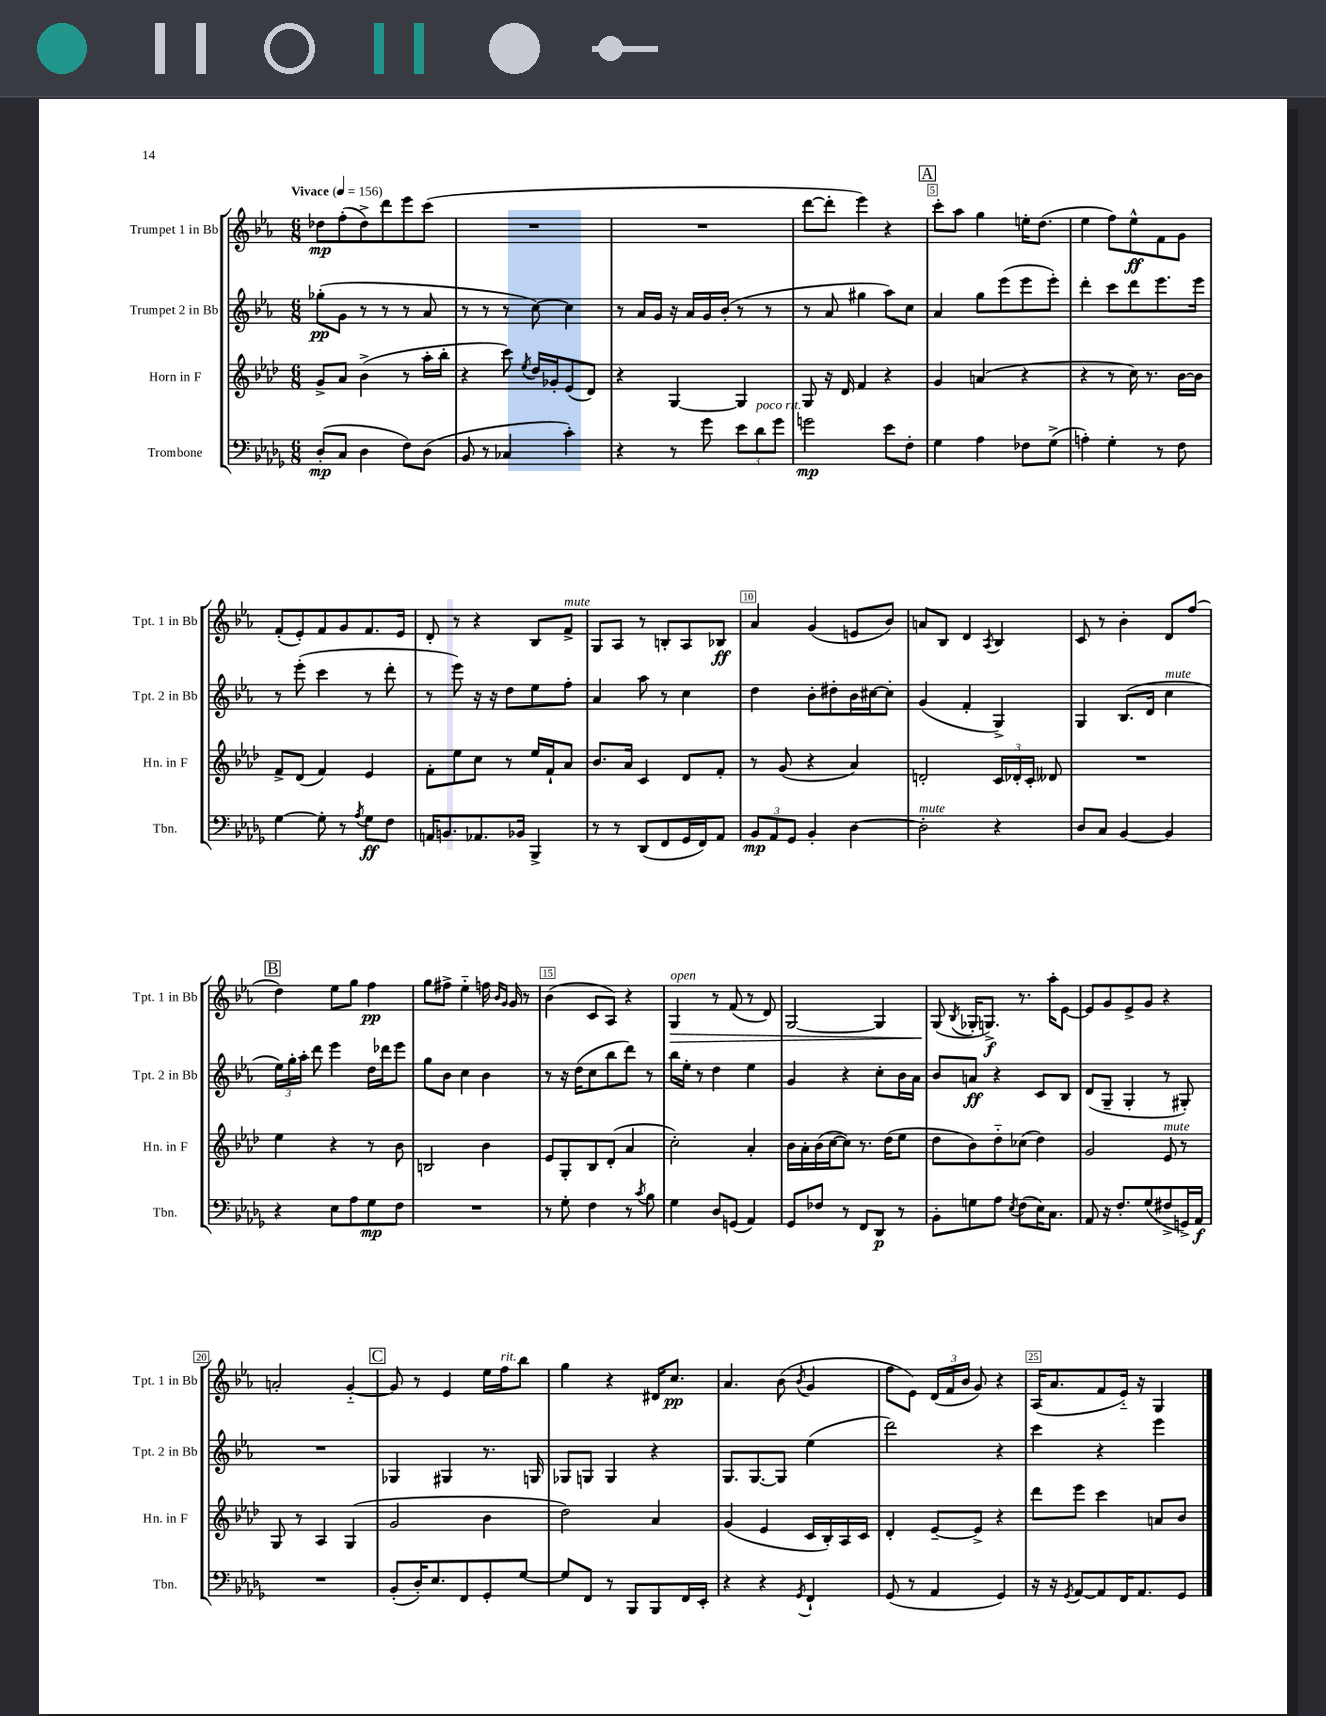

**kern	**dynam	**kern	**kern	**dynam	**kern	**dynam
*part4	*part4	*part3	*part2	*part2	*part1	*part1
*staff4	*staff4	*staff3	*staff2	*staff2	*staff1	*staff1
*I"Trombone	*	*I"Horn in F	*I"Trumpet 2 in Bb	*	*I"Trumpet 1 in Bb	*
*I'Tbn.	*	*I'Hn. in F	*I'Tpt. 2 in Bb	*	*I'Tpt. 1 in Bb	*
*clefF4	*	*clefG2	*clefG2	*	*clefG2	*
*k[b-e-a-d-g-]	*	*k[b-e-a-d-]	*k[b-e-a-]	*	*k[b-e-a-]	*
*M6/8	*	*M6/8	*M6/8	*	*M6/8	*
*MM156	*	*MM156	*MM156	*	*MM156	*
=1	=1	=1	=1	=1	=1	=1
!	!	!	!	!	!LO:TX:a:B:t=Vivace	!
(8D-'/L	mp	8g^/L	(8gg-X'\L	pp	8dd-X\L	mp
8C/J	.	8a-/J	8g\J	.	(8ff'\	.
4D-\	.	(4b-^\	8r	.	8dd-^\)	.
.	.	.	8r	.	8ddd\	.
8F\L)	.	8r	8r	.	8eee-\	.
(8D-\J	.	16aa-'\LL	8a-/	.	(8ccc\J	.
.	.	16bb-'\JJ	.	.	.	.
=2	=2	=2	=2	=2	=2	=2
8BB-/	.	4r	8r	.	2.r	.
8r	.	.	8r	.	.	.
4C-X/	.	8ccc\)	8r	.	.	.
.	.	8qee-/	.	.	.	.
.	.	16dd-/LL	[8cc\)	.	.	.
.	.	16g-X'/J	.	.	.	.
4c'\)	.	(8e-/	4cc\]	.	.	.
.	.	8d-/J)	.	.	.	.
=3	=3	=3	=3	=3	=3	=3
4r	.	4r	8r	.	2.r	.
.	.	.	16a-/LL	.	.	.
.	.	.	16g/JJ	.	.	.
8r	.	[4G/	16r	.	.	.
.	.	.	16a-/LL	.	.	.
8g-\	.	.	16g/	.	.	.
.	.	.	(16b-'/JJ	.	.	.
12e-\L	.	4G/]	8r	.	.	.
!LO:TX:a:i:t=poco rit.	!	!	!	!	!	!
12d-\	.	.	.	.	.	.
.	.	.	8r	.	.	.
12g-\J	.	.	.	.	.	.
=4	=4	=4	=4	=4	=4	=4
2gn\	mp	8G/	8r	.	[8ddd\L	.
.	.	16r	8a-/	.	8ddd'\J]	.
.	.	16d-/	.	.	.	.
.	.	4f/	4gg#X\	.	4eee-\)	.
8e-\L	.	4r	8aa-\L)	.	4r	.
8F'\J	.	.	8cc\J	.	.	.
!!LO:REH:place=s1:t=A
=5	=5	=5	=5	=5	=5	=5
4G-\	.	4g/	4a-/	.	8ccc'\L	.
.	.	.	.	.	8aa-\J	.
4A-\	.	(4an/	8gg\L	.	4gg\	.
.	.	.	(8eee-\	.	.	.
8F-X\L	.	4r	8eee-\	.	16een'\KL	.
.	.	.	.	.	(8.dd\J	.
(8G-^\J	.	.	8eee-'\J)	.	.	.
=6	=6	=6	=6	=6	=6	=6
4An'\)	.	4r	4ddd'\	.	4ee-\	.
4G-'\	.	8r	8ccc\L	.	8ff\L)	.
.	.	16cc\)	8ddd\	.	8ee-^^\	ff
.	.	8.r	.	.	.	.
8r	.	.	8.eee-\	.	8f\	.
8F\	.	[16b-\LL	.	.	8g\J	.
.	.	16b-\JJ]	16eee-\Jk	.	.	.
!!LO:LB:g=z
=7	=7	=7	=7	=7	=7	=7
[4G-\	.	8f^/L	8r	.	(8f'/L	.
.	.	(8d-/J	(8eee-'\	.	8e-'/)	.
8G-'\]	.	4f/)	4ccc\	.	8f/	.
8r	.	.	.	.	8g/	.
8qA-/	.	.	.	.	.	.
8G-\L	ff	4e-/	8r	.	8.f/	.
8F\J	.	.	8ddd'\	.	.	.
.	.	.	.	.	16e-/Jk	.
=8	=8	=8	=8	=8	=8	=8
16AAn/KL	.	8f'\L	8r	.	8d'/	.
8.BBn/	.	.	.	.	.	.
.	.	8ee-\	8eee-\)	.	8r	.
8.AA-X/	.	8cc\J	16r	.	4r	.
.	.	.	16r	.	.	.
.	.	8r	8dd\L	.	.	.
16BB-X/Jk	.	.	.	.	.	.
4BBB-^/	.	16ee-/LL	8ee-\	.	8B-/L	.
.	.	16f`/J	.	.	.	.
!	!	!	!	!	!LO:TX:a:i:t=mute	!
.	.	8a-/J	8ff'\J	.	8f^/J	.
=9	=9	=9	=9	=9	=9	=9
8r	.	8.b-/L	4a-/	.	8G/L	.
8r	.	.	.	.	8A-/J	.
.	.	16a-/Jk	.	.	.	.
(8DD-/L	.	4c/	8aa-\	.	8r	.
8FF/	.	.	8r	.	8Bn'/L	.
16GG-/L	.	8d-/L	4cc\	.	8A-/	.
16FF/J)	.	.	.	.	.	.
8AA-/J	.	8f'/J	.	.	8B-X/J	ff
=10	=10	=10	=10	=10	=10	=10
12BB-/L	mp	8r	4dd\	.	4a-/	.
12AA-/	.	.	.	.	.	.
.	.	(8g/	.	.	.	.
12GG-/J	.	.	.	.	.	.
4BB-'/	.	4r	8b-'\L	.	(4g/	.
.	.	.	8dd#X'\	.	.	.
[4D-\	.	4a-/)	16b-\L	.	8en/L	.
.	.	.	[16cc#X\J	.	.	.
.	.	.	8cc#'\J]	.	8b-/J)	.
=11	=11	=11	=11	=11	=11	=11
!LO:TX:a:i:t=mute	!	!	!	!	!	!
2D-'\]	.	2dn'/	(4g/	.	8an/L	.
.	.	.	.	.	8B-/J	.
.	.	.	4f'/	.	4d/	.
.	.	.	.	.	8qA-/	.
4r	.	24c/LL	4G^/)	.	4B-/	.
.	.	24d-X'/	.	.	.	.
.	.	24c'/JJ	.	.	.	.
.	.	8d--X/	.	.	.	.
=12	=12	=12	=12	=12	=12	=12
8D-/L	.	2.r	4G/	.	8c/	.
8C/J	.	.	.	.	8r	.
[4BB-/	.	.	(8.B-/L	.	4b-'\	.
.	.	.	16d/Jk	.	.	.
!	!	!	!LO:TX:a:i:t=mute	!	!	!
4BB-/]	.	.	4cc\	.	8d/L	.
.	.	.	.	.	(8ff/J	.
!!LO:LB:g=z
!!LO:REH:place=s1:t=B
=13	=13	=13	=13	=13	=13	=13
4r	.	4ee-\	24ee-\LL)	.	4dd\)	.
.	.	.	24gg'\	.	.	.
.	.	.	24aa-'\JJ	.	.	.
.	.	.	8ddd\	.	.	.
8E-\L	.	4r	4eee-\	.	8ee-\L	.
8A-\	.	.	.	.	8gg\J	.
8G-\	mp	8r	16dd\LL	.	4ff\	pp
.	.	.	16ddd-X\J	.	.	.
8F\J	.	8b-\	8eee-\J	.	.	.
=14	=14	=14	=14	=14	=14	=14
2.r	.	2Bn/	8gg\L	.	8gg\L	.
.	.	.	8b-\J	.	8ff#X^\J	.
.	.	.	4cc\	.	4ee-\	.
.	.	4b-\	4b-\	.	16ffn\	.
.	.	.	.	.	16qqb-/LL	.
.	.	.	.	.	16qqg/JJ	.
.	.	.	.	.	16g/	.
.	.	.	.	.	8r	.
=15	=15	=15	=15	=15	=15	=15
8r	.	8e-/L	8r	.	(4b-\	.
8G-'\	.	8G'/	16r	.	.	.
.	.	.	(16dd\KL	.	.	.
4F\	.	8B-/	8cc\	.	8c/L	.
.	.	(8d-'/J	8bb-\	.	8A-/J)	.
8r	.	4a-/	8ddd\J)	.	4r	.
8qc/	.	.	.	.	.	.
8B-\	.	.	8r	.	.	.
=16	=16	=16	=16	=16	=16	=16
!	!	!	!	!	!LO:TX:a:i:t=open	!
!	!	!	!	!	!	!LO:HP:b
4G-\	.	2cc'\)	16bb-\LL	.	4G/	>
.	.	.	16ee-'\JJ	.	.	.
.	.	.	8r	.	.	.
8D-/L	.	.	4dd\	.	8r	.
(8GGn/J	.	.	.	.	(8f/	.
4AA-/)	.	4a-'/	4ee-\	.	8r	.
.	.	.	.	.	8d/)	.
=17	=17	=17	=17	=17	=17	=17
8GG-/L	.	16b-\LL	4g/	.	[2G/	.
.	.	16a-'\	.	.	.	.
8F-X/J	.	(16b-\	.	.	.	.
.	.	[16cc\J	.	.	.	.
8r	.	8cc\J])	4r	.	.	.
8FF/L	.	8.r	.	.	.	.
8DD-/J	p	.	8cc'\L	.	4G/]	.
.	.	(16dd-\KL	.	.	.	.
8r	.	8ee-\J	16b-\L	.	.	.
.	.	.	16a-\JJ	.	.	.
=18	=18	=18	=18	=18	=18	=18
8BB-'\L	.	8dd-\L	8b-/L	.	(8G/	.
.	.	.	.	.	8qB-/	.
8Gn\	.	8b-\)	8an/J	ff	16G-X'/KL	]
.	.	.	.	.	8.Gn^/J)	f
8A-\J	.	8dd-\	4r	.	.	.
8qE-/	.	.	.	.	.	.
(8F\L	.	(8cc-X\J	.	.	8.r	.
16E-\K)	.	4dd-\)	8c/L	.	.	.
8.C\J	.	.	.	.	16aa-'\KL	.
.	.	.	8B-/J	.	[8e-\J	.
=19	=19	=19	=19	=19	=19	=19
8AA-/	.	2g/	(8d/L	.	8e-/L]	.
16r	.	.	8G~/J	.	8g/	.
8.F'/L	.	.	.	.	.	.
.	.	.	4G'/	.	8e-^/	.
(8G-/	.	.	.	.	8g/J	.
!	!	!LO:TX:a:i:t=mute	!	!	!	!
8F#X^/	.	8e-/	8r	.	4r	.
16GGn^/L)	.	8r	8G#X'/)	.	.	.
16AA-/JJ	f	.	.	.	.	.
!!LO:LB:g=z
=20	=20	=20	=20	=20	=20	=20
2.r	.	8G/	2.r	.	2an'/	.
.	.	8r	.	.	.	.
.	.	4A-/	.	.	.	.
.	.	(4G/	.	.	[4g/	.
!!LO:REH:place=s1:t=C
=21	=21	=21	=21	=21	=21	=21
(8BB-'/L	.	2g/	4G-X/	.	8g/]	.
16D-'/K)	.	.	.	.	8r	.
8.E-/	.	.	.	.	.	.
.	.	.	4G#X/	.	4e-/	.
8FF/	.	.	.	.	.	.
8GG-'/	.	4b-\	8.r	.	16ee-\LL	.
!	!	!	!	!	!LO:TX:a:i:t=rit.	!
.	.	.	.	.	16ff\J	.
[8G-/J	.	.	.	.	8bb-\J	.
.	.	.	16Gn/	.	.	.
=22	=22	=22	=22	=22	=22	=22
8G-/L]	.	2dd-\)	8G-X/L	.	4gg\	.
8FF/J	.	.	8Gn/J	.	.	.
8r	.	.	4G/	.	4r	.
8BBB-/L	.	.	.	.	.	.
8BBB-/	.	4a-/	4r	.	16d#X/KL	.
.	.	.	.	.	8.cc/J	pp
16FF/L	.	.	.	.	.	.
16EE-'/JJ	.	.	.	.	.	.
=23	=23	=23	=23	=23	=23	=23
4r	.	(4g/	8.G/L	.	4.a-/	.
.	.	.	[8.G/	.	.	.
4r	.	4e-/	.	.	.	.
.	.	.	8G/J]	.	(8b-\	.
8qGG-/	.	.	.	.	8qb-/	.
4FF`/	.	16c/LL	(4ee-\	.	4g/	.
.	.	16B-'/)	.	.	.	.
.	.	16A-/	.	.	.	.
.	.	16c/JJ	.	.	.	.
=24	=24	=24	=24	=24	=24	=24
(8GG-/	.	4d-'/	2ddd\)	.	8ff\L	.
8r	.	.	.	.	8e-\J)	.
4AA-/	.	[8e-~/L	.	.	(24d/LL	.
.	.	.	.	.	24f/	.
.	.	.	.	.	24b-/JJ	.
.	.	8e-^/J]	.	.	8g/)	.
4GG-/)	.	4r	4r	.	4r	.
=25	=25	=25	=25	=25	=25	=25
16r	.	8ddd-\L	4ccc\	.	(16A-/KL	.
16r	.	.	.	.	8.a-/	.
8qGG-/	.	.	.	.	.	.
[8AA-/L	.	8eee-\J	.	.	.	.
8AA-/]	.	4ccc\	4r	.	8f/	.
16FF/K	.	.	.	.	16e-/Jk)	.
8.AA-/	.	.	.	.	16r	.
.	.	8an/L	4eee-\	.	4G/	.
8GG-/J	.	8b-/J	.	.	.	.
==	==	==	==	==	==	==
*-	*-	*-	*-	*-	*-	*-
